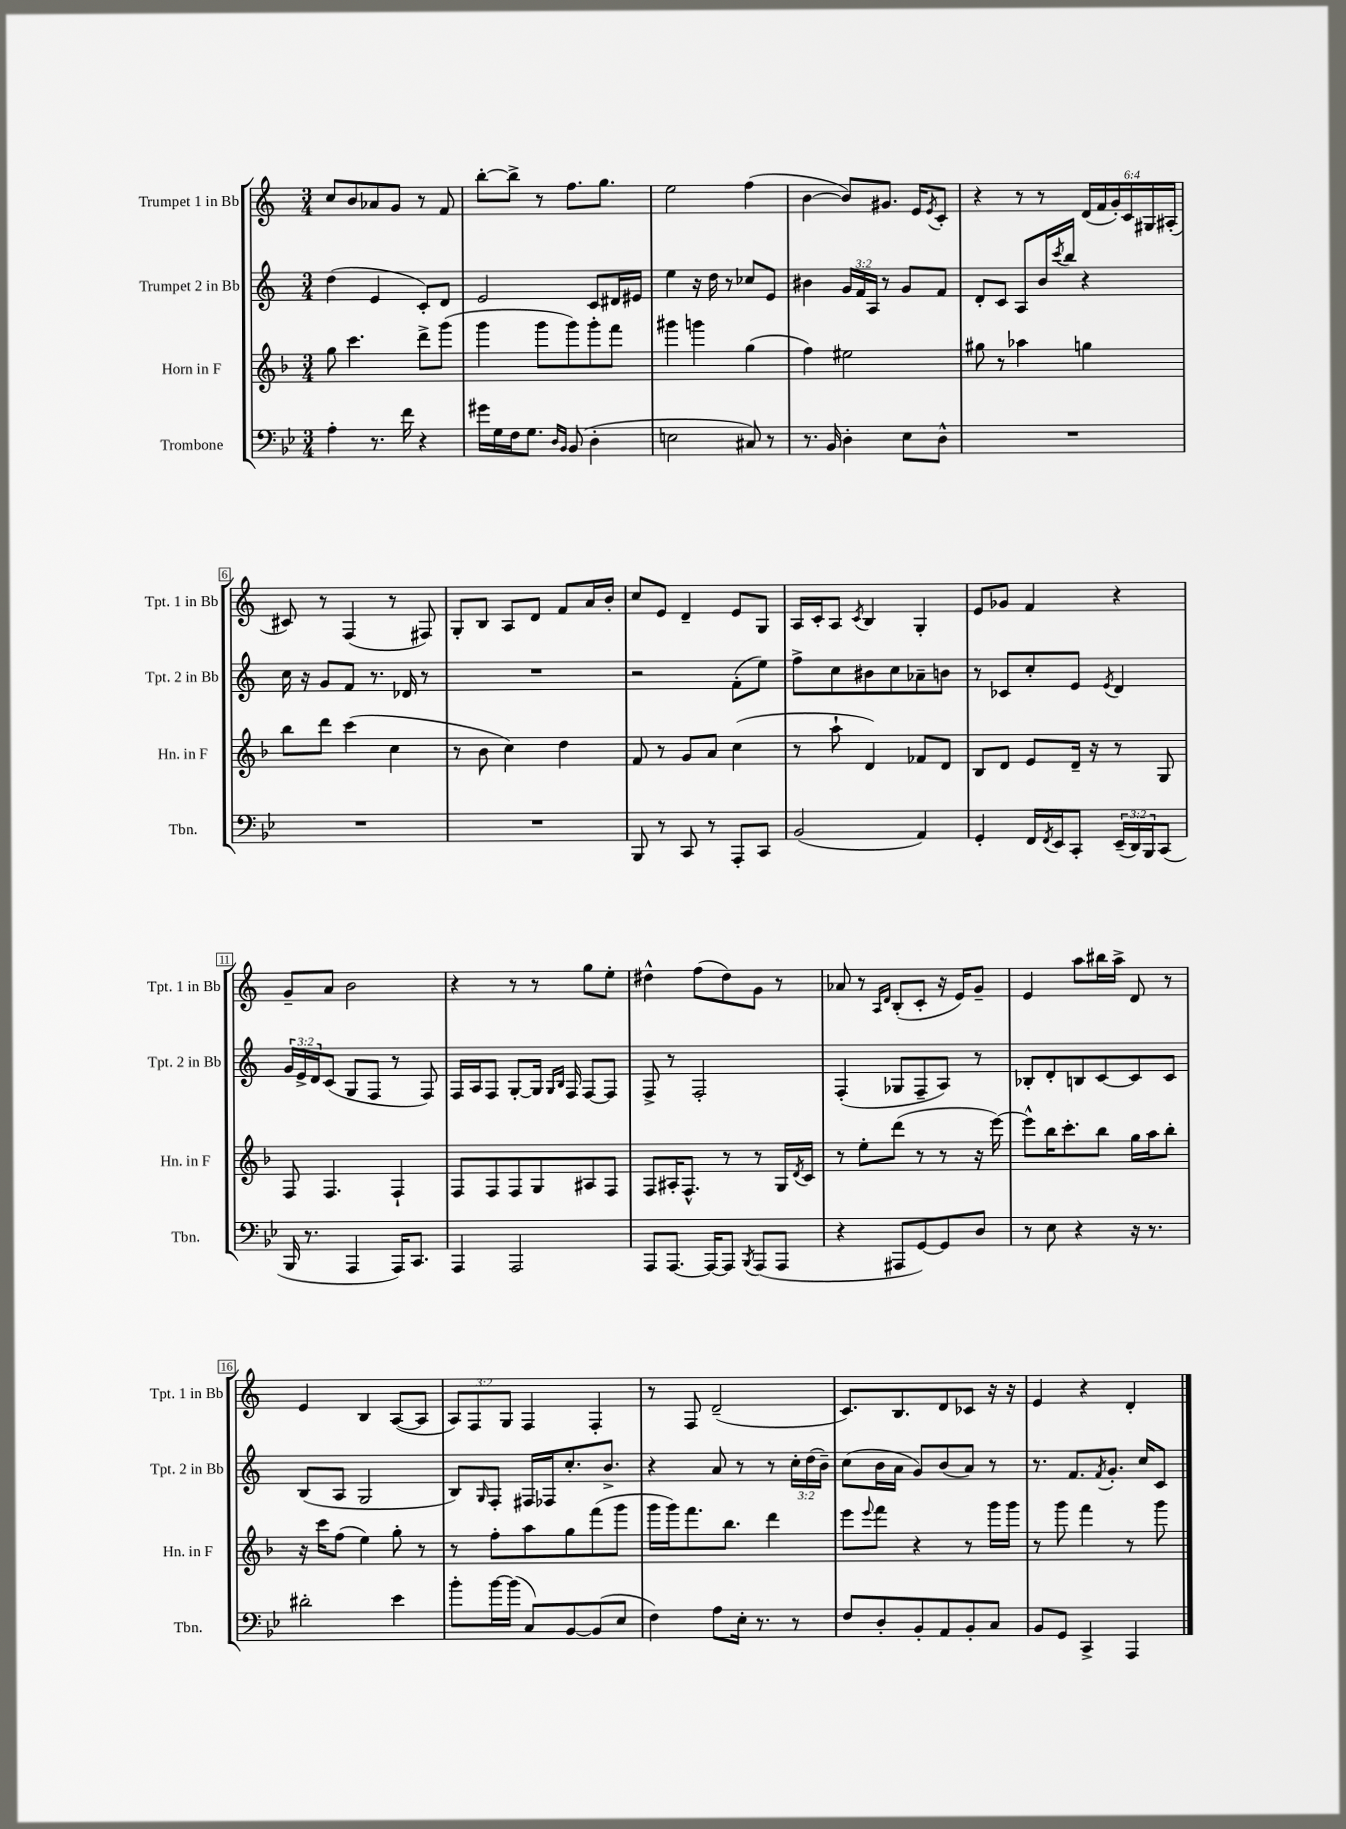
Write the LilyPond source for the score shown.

<<
\new StaffGroup <<
\new Staff = "s0" \with { instrumentName = "Trumpet 1 in Bb" shortInstrumentName = "Tpt. 1 in Bb" } {
    \clef treble \key c \major \numericTimeSignature \time 3/4 \override Staff.TupletNumber.text = #tuplet-number::calc-fraction-text
    c''8 b'8 aes'8 g'8 r8 f'8 |
    b''8~-. b''8-> r8 f''8. g''8. |
    e''2 f''4( |
    b'4~ b'8) gis'8. e'16 \acciaccatura { e'8 } c'8-. |
    r4 r8 r8 \tuplet 6/4 { d'16( f'16 g'16-.) c'16 gis16 ais16-.( } |
    cis'8) r8 f4( r8 fis8) |
    g8-. b8 a8 d'8 f'8 a'16 b'16-. |
    c''8 e'8 d'4-- e'8 g8 |
    a16 c'16-. a8 \acciaccatura { c'8 } b4 g4-. |
    e'8 ges'8 f'4 r4 |
    g'8-- a'8 b'2 |
    r4 r8 r8 g''8 e''8-. |
    dis''4-^ f''8( dis''8) g'8 r8 |
    aes'8 r8 \grace { a16 d'16 } b8-.( c'8-. r16 e'16) g'8-- |
    e'4 a''8 bis''16 a''16-> d'8 r8 |
    e'4 b4 a8~( a8 |
    \tuplet 3/2 { a8) f8 g8 } f4 f4-. |
    r8 f8 d'2--( |
    c'8.) b8. d'8 ces'8 r16 r16 |
    e'4 r4 d'4-. \bar "|." |
}
\new Staff = "s1" \with { instrumentName = "Trumpet 2 in Bb" shortInstrumentName = "Tpt. 2 in Bb" } {
    \clef treble \key c \major \numericTimeSignature \time 3/4 \override Staff.TupletNumber.text = #tuplet-number::calc-fraction-text
    d''4( e'4 c'8-.) d'8 |
    e'2 c'8 dis'16 eis'16 |
    e''4 r16 d''16 r8 ces''8 e'8 |
    bis'4 \tuplet 3/2 { g'16 f'16 a16 } r8 g'8 f'8 |
    d'8-. c'8 a8 b'16 \acciaccatura { c'''8 } b''16 r4 |
    c''16 r16 g'8 f'8 r8. des'16 r8 |
    R2. |
    r2 f'8-.( e''8) |
    f''8-> c''8 bis'8 c''8 aes'8-- b'8 |
    r8 ces'8 c''8-. e'8 \acciaccatura { e'8 } d'4 |
    \tuplet 3/2 { g'16 e'16-> d'16 } c'8( g8 f8 r8 f8) |
    f16 a16 f8 g8~-. g16 \grace { g16 b16 } f16 f8~ f8 |
    f8-> r8 f2-. |
    f4-.( ges8 f8-- a8) r8 |
    bes8-. d'8-. b8 c'8~ c'8 c'8 |
    b8( a8 g2 |
    b8) \grace { g16 } f8-. fis16 fes16 c''8.-. b'8.-> |
    r4 a'8 r8 r8 \tuplet 3/2 { c''16-. d''16( b'16--) } |
    c''8( b'16 a'16 g'8) b'8( a'8) r8 |
    r8. f'8. \acciaccatura { f'8 } g'8.-. c''16 c'8 \bar "|." |
}
\new Staff = "s2" \with { instrumentName = "Horn in F" shortInstrumentName = "Hn. in F" } {
    \clef treble \key f \major \numericTimeSignature \time 3/4
    g''8 c'''4. d'''8-> g'''8( |
    g'''4 g'''8 g'''8) g'''8-. f'''8 |
    gis'''4 g'''4 g''4( |
    f''4) eis''2 |
    gis''8 r8 aes''4 g''4 |
    bes''8 d'''8 c'''4( c''4 |
    r8 bes'8 c''4) d''4 |
    f'8 r8 g'8 a'8 c''4( |
    r8 a''8-! d'4) fes'8 d'8 |
    bes8 d'8 e'8 d'16-- r16 r8 g8 |
    f8 f4. f4-! |
    f8 f8 f8 g8 ais8 f8 |
    f8 ais16-. f8.-^ r8 r8 g16 \acciaccatura { d'8 } c'16 |
    r8 e''8-. d'''8( r8 r8 r16 e'''16~) |
    e'''8-^ bes''16 c'''8.-. bes''8 g''16 a''16 bes''8-. |
    r16 c'''16 f''8( e''4) g''8-. r8 |
    r8 f''8-. a''8 g''8 f'''8( g'''8 |
    g'''16 g'''16) f'''8. bes''8. d'''4 |
    e'''8 \appoggiatura { e'''8 } f'''8 r4 r8 g'''16 g'''16 |
    r8 g'''8 f'''4 r8 g'''8 \bar "|." |
}
\new Staff = "s3" \with { instrumentName = "Trombone" shortInstrumentName = "Tbn." } {
    \clef bass \key bes \major \numericTimeSignature \time 3/4 \override Staff.TupletNumber.text = #tuplet-number::calc-fraction-text
    a4-. r8. f'16 r4 |
    gis'16 g16 f16 g8. \grace { d16 bes,16 } bes,8( d4-. |
    e2 cis8) r8 |
    r8. bes,16 d4-. ees8 d8-^ |
    R2. |
    R2. |
    R2. |
    bes,,8 r8 c,8 r8 a,,8-. c,8 |
    bes,2( a,4) |
    g,4-. f,16 \acciaccatura { f,8 } ees,16 c,8-. \tuplet 3/2 { ees,16--( d,16) bes,,16 } c,8( |
    bes,,16 r8. a,,4 a,,16) c,8. |
    a,,4 a,,2 |
    a,,8 a,,8.~ a,,16~ a,,8 \acciaccatura { bes,,8 } a,,8( a,,8 |
    r4 ais,,8 g,8~) g,8 d8 |
    r8 ees8 r4 r16 r8. |
    dis'2-. ees'4 |
    bes'8-. bes'16~ bes'16( c8) bes,8~ bes,8( ees8 |
    f4) a8 ees16-. r8. r8 |
    f8 d8-. bes,8-. a,8 bes,8-. c8 |
    bes,8 g,8 c,4-> a,,4 \bar "|." |
}
>>
>>
\layout { \context { \Score \override BarNumber.stencil = #(make-stencil-boxer 0.1 0.3 ly:text-interface::print) } }
